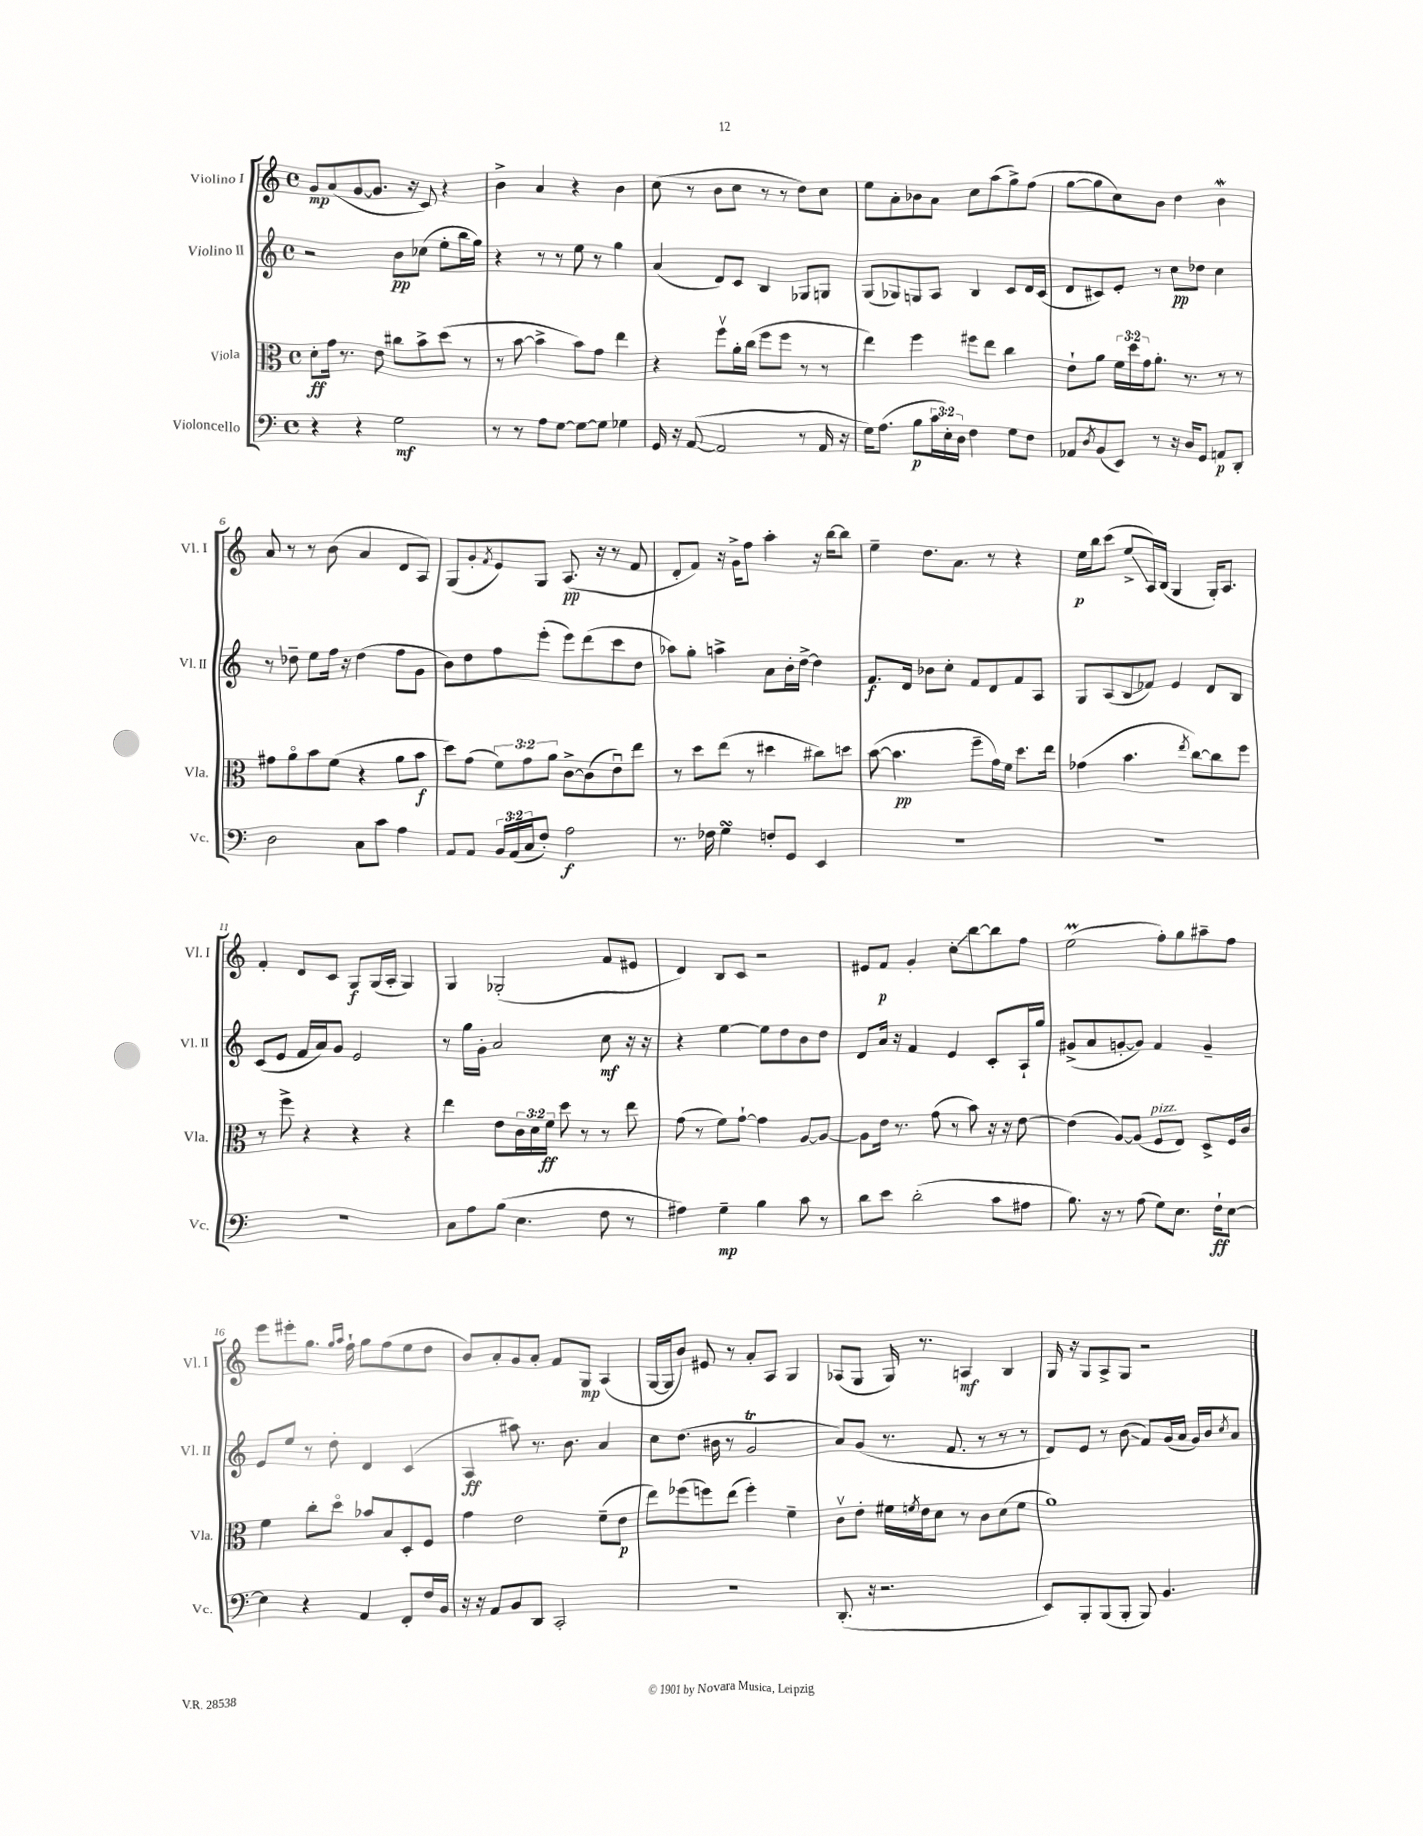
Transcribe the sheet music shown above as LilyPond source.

<<
\new StaffGroup <<
\new Staff = "s0" \with { instrumentName = "Violino I" shortInstrumentName = "Vl. I" } {
    \clef treble \key c \major \defaultTimeSignature \time 4/4
    g'8\mp a'8( g'8~ g'8. r16 c'8) r4 |
    b'4-> a'4 r4 b'4 |
    c''8( r8 b'8 c''8 r8 r8 d''8) c''8 |
    e''8 a'8-. bes'8 a'8 c''8 a''8( g''8->) f''8( |
    g''8~ g''8 c''8) b'8 d''4 b'4\mordent |
    a'8 r8 r8 b'8( a'4 d'8 a8) |
    g8( g'8-. \acciaccatura { f'8 } e'8) g8 a8.\pp( r16 r8 f'8 |
    d'8-. f'8) r16 g'16-> f''8 a''4-. r16 b''16~ b''8 |
    e''4-- d''8. a'8. r8 r4 |
    e''16\p b''16 c'''8( e''8->\glissando a16) b16( g4 g16-.) a8. |
    f'4-. d'8 c'8 g8\f g16( a16-. g4) |
    g4 ges2-.( f'8 eis'8 |
    d'4) b8 c'8 r2 |
    eis'8 f'8\p g'4-. c''8-.\glissando b''8~ b''8 f''8 |
    e''2\prall( f''8-.) g''8 ais''8-- f''8 |
    e'''8 eis'''8-. g''8. \grace { g''16 a''16 } f''16-! g''8 f''8( e''8 d''8 |
    b'8) a'8-. g'8 a'8-. f'8 g8\mp a4( |
    g16~ g16 b'8) eis'8 r8 a'8-. a8 g4 |
    aes8( g8 g16) r8. a4\mf b4 |
    g16 r16 g8 a8-> g8 r2 \bar "|." |
}
\new Staff = "s1" \with { instrumentName = "Violino II" shortInstrumentName = "Vl. II" } {
    \clef treble \key c \major \defaultTimeSignature \time 4/4
    r2 b'8\pp ces''8( e''8-. b''16 g''16) |
    r4 r8 r8 e''8 r8 g''4 |
    a'4( d'8) c'8 b4 ges8 g8 |
    g8( ges8) g8 a8 b4 c'8 d'16 c'16( |
    d'8 cis'8) e'8-. r8 c''8\pp des''8 c''4 |
    r8 des''8-- e''8 f''16 r16 des''4( f''8 g'8 |
    b'8) d''8 f''8 e'''8-.( e'''8) d'''8( c'''8 d''8 |
    aes''8) g''8-. a''4-> a'8 b'16-. d''16~-> d''4 |
    f'8.\f d'16 bes'8 c''8-. f'8 d'8 f'8 a8 |
    g8 a8( b8\glissando fes'8) e'4 d'8 b8 |
    c'8( e'8 f'16 a'16) g'8 e'2 |
    r8 g''16 g'16-. a'2 c''8\mf r16 r16 |
    r4 e''4~ e''8 d''8 b'8 d''8 |
    d'8 a'16 r16 f'4 e'4 c'8-. a16-! g''16 |
    gis'8->( a'8 g'8~-. g'8) f'4 g'4-- |
    e'8 e''8 r8 d''8-. d'4 c'4( |
    a4\ff ais''8) r8. b'8. a'4 |
    c''8 d''8.( bis'16 r8 g'2\trill |
    a'8) g'8( r8. f'8. r8 r8 r8 |
    d'8) e'8 r8 b'8\glissando( f'8) g'16( a'16 g'16) b'16 \acciaccatura { c''8 } a'8 \bar "|." |
}
\new Staff = "s2" \with { instrumentName = "Viola" shortInstrumentName = "Vla." } {
    \clef alto \key c \major \defaultTimeSignature \time 4/4 \override Staff.TupletNumber.text = #tuplet-number::calc-fraction-text
    d'8-.\ff g'16 r8. e'8 cis''8 b'8-> d''8( r8 |
    r8 b'8~ b'4-> b'8) g'8 e''4 |
    r4 f''8\upbow a'16-. c''16( f''8 f''8 r8 r8 |
    e''4) f''4 fis''8 e''8 c''4 |
    e'8-! a'8 \tuplet 3/2 { f'16 d''16 g'16 } a'8.-. r8. r8 r8 |
    gis'8 a'8\flageolet b'8 f'8( r4 a'8 b'8\f |
    d''8) g'8( \tuplet 3/2 { f'8) g'8 a'8 } c'8~-> c'8( e'8\downbow) e''8 |
    r8 d''8 e''8( r8 dis''4 cis''8) d''8 |
    b'8~( b'4.\pp f''8-- g'16) f'16 d''8. e''16 |
    ges'4( b'4. \acciaccatura { e''8 } c''8~) c''8 f''8 |
    r8 f''8-> r4 r4 r4 |
    e''4 e'8 \tuplet 3/2 { c'16 d'16 f'16\ff } d''8 r8 r8 e''8 |
    g'8( r8 f'8) g'8~-! g'4 a8~ a8~ |
    a8 e'16 r8. g'8( r8 b'8) r16 r16 e'8~ |
    e'4( a8~) a8( f8^\markup { \italic "pizz." } e8) d8-> f16 c'16 |
    f'4 c''8-. d''8\flageolet bes'8 b8 d8-. f8 |
    g'4 e'2 f'8--( e'8\p |
    e''8) fes''8( f''8) e''8( f''4-.) f'4-- |
    c'8\upbow e'8-. fis'16 \acciaccatura { f'8 } e'16 d'8 r8 c'8 d'8( f'8 |
    a'1) \bar "|." |
}
\new Staff = "s3" \with { instrumentName = "Violoncello" shortInstrumentName = "Vc." } {
    \clef bass \key c \major \defaultTimeSignature \time 4/4 \override Staff.TupletNumber.text = #tuplet-number::calc-fraction-text
    r4 r4 g2\mf |
    r8 r8 a8 g8~ g8~ g8 ges4 |
    g,16 r16 a,8~( a,2 r8 a,16 r16 |
    g16) a8.( b8\p \tuplet 3/2 { c'16 e16-.) d16 } f4 g8 f8 |
    aes,8 \acciaccatura { d8 } b,8( e,8) r8 r16 d16 g,8 a,8\p d,8-. |
    d2 c8 c'8 a4 |
    a,8 a,8 \tuplet 3/2 { b,16 a,16( c16 } f8-.) a2\f |
    r8. fes16 g4\turn f8-. g,8 e,4 |
    R1 |
    R1 |
    R1 |
    c8 a8 b8( e4. f8 r8 |
    ais4) g4--\mp b4 c'8 r8 |
    d'8 e'8 d'2-.( c'8 ais8 |
    b8.) r16 r8 a8( g8) e8. f16-!\ff e8~ |
    e4 r4 a,4 f,8-. f16 b,16 |
    r16 r16 a,8 b,8 d,8 c,2-. |
    r1 |
    d,8.-.( r16 r2. |
    e,8) b,,8-. b,,8( b,,8-. b,,8) b,4. \bar "|." |
}
>>
>>
